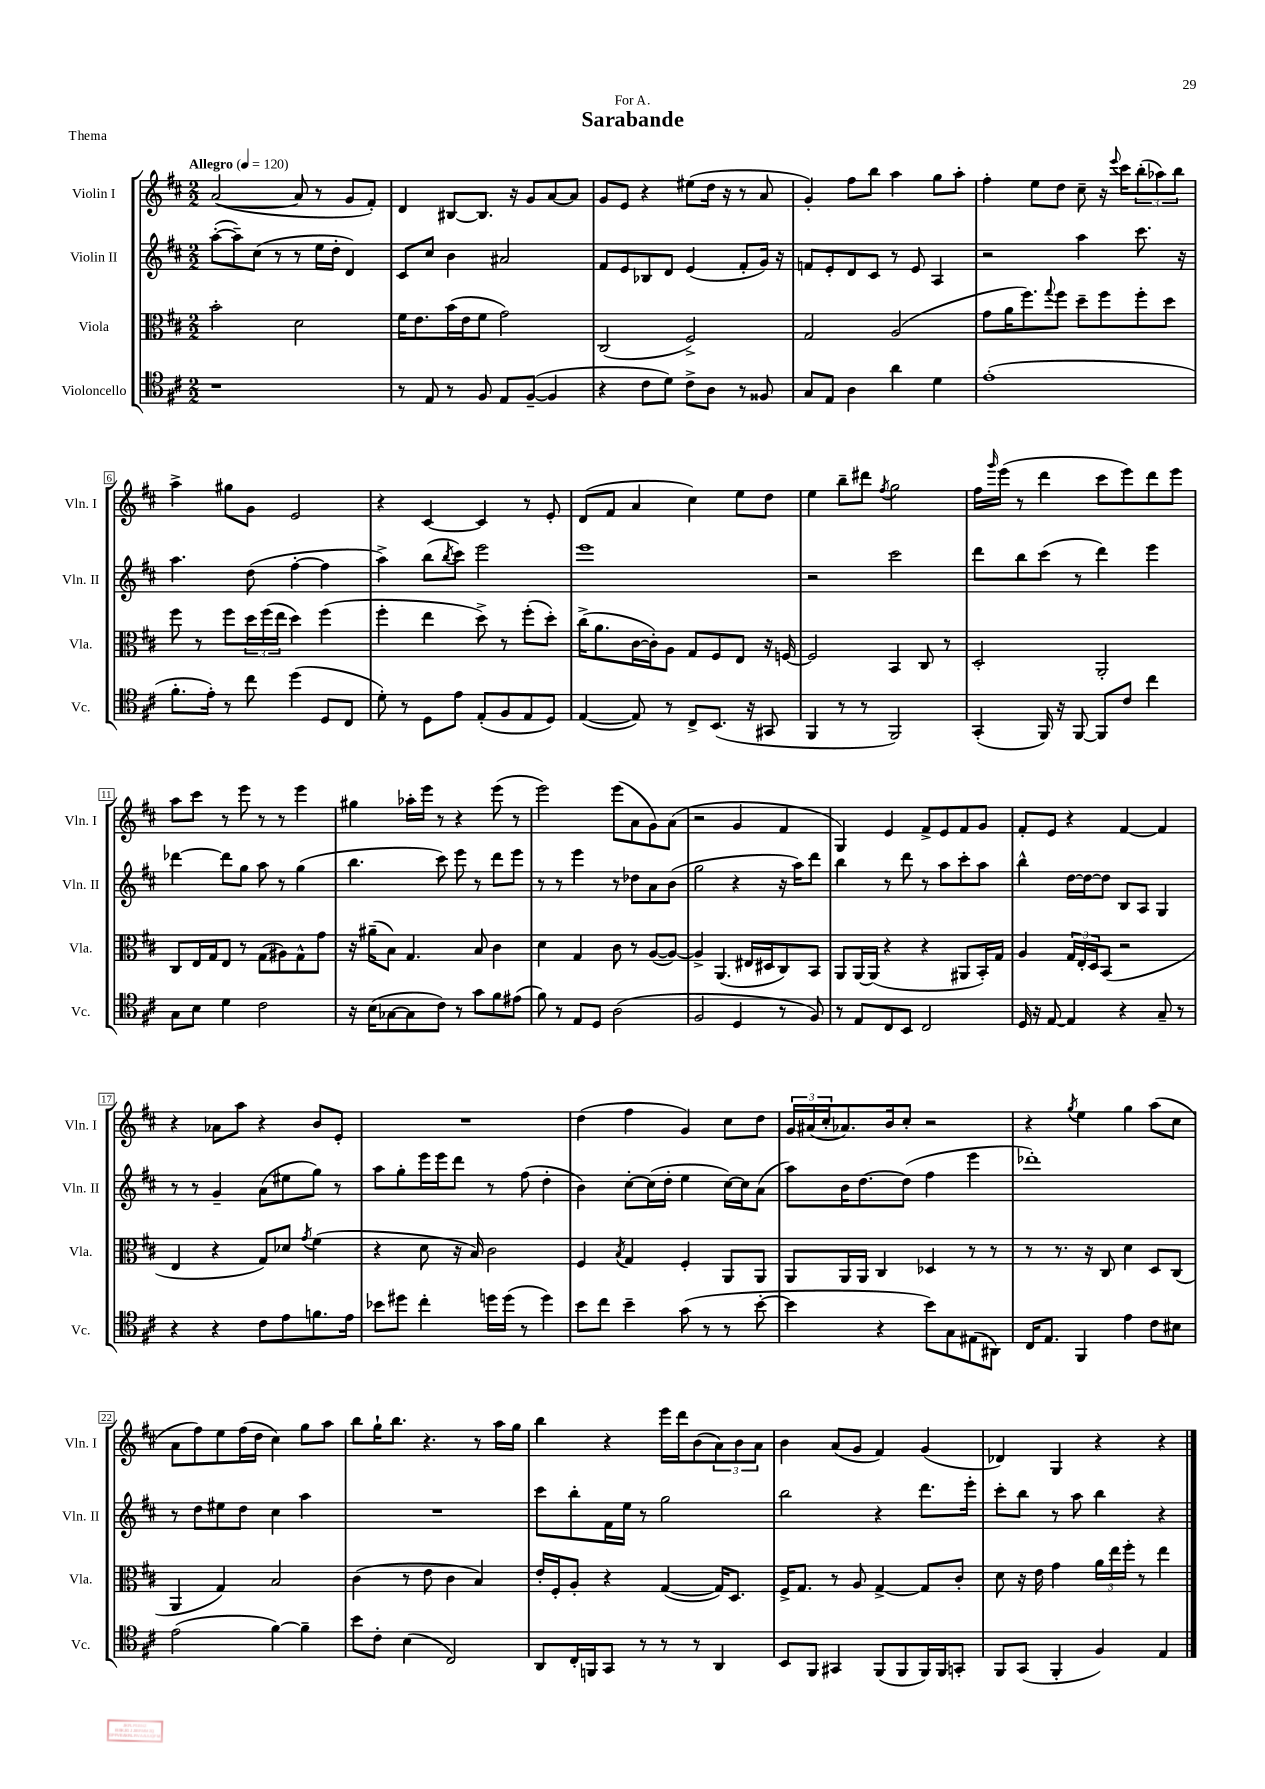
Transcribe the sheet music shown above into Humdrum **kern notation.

**kern	**kern	**kern	**kern
*staff4	*staff3	*staff2	*staff1
*clefC4	*clefC3	*clefG2	*clefG2
*k[f#c#]	*k[f#c#]	*k[f#c#]	*k[f#c#]
*M2/2	*M2/2	*M2/2	*M2/2
*MM120	*MM120	*MM120	*MM120
1r	2b'\	([8aa'\L	([2a/
.	.	8aa~\])	.
.	.	(8cc#\J	.
.	.	8r	.
.	2d\	8r	8a/]
.	.	16ee\LL	8r
.	.	16dd'\JJ	.
.	.	4d/)	8g/L
.	.	.	8f#'/J)
=	=	=	=
8r	16f#\LK	8c#/L	4d/
.	8.e\	.	.
8E/	.	8cc#/J	.
8r	(16b\L	4b\	[8B#/L
.	16e\J	.	.
8F#/	8f#\J	.	8.B#/]J
8E/L	2g\)	2a#/	.
.	.	.	16r
([8F#~/J	.	.	8g/L
4F#/]	.	.	[8a/
.	.	.	8a/]J
=	=	=	=
4r	(2C#/	8f#/L	8g/L
.	.	8e/	8e/J
8c#\L	.	8B-/	4r
8d\J)	.	8d/J	.
8c#^\L	2F#^/)	(4e/	(8ee#\L
8A\J	.	.	16dd\Jk
.	.	.	16r
8r	.	8f#'/L	8r
8F##/	.	16g/Jk)	8a/
.	.	16r	.
=	=	=	=
8G/L	2G/	8f/L	4g'/)
8E/J	.	8e'/	.
4A\	.	8d/	8ff#\L
.	.	8c#/J	8bb\J
4a\	(2A/	8r	4aa\
.	.	8e/	.
4d\	.	4A/	8gg\L
.	.	.	8aa'\J
=	=	=	=
(1e'	8g\L	2r	4ff#'\
.	16a\K	.	.
.	8.ff#\)	.	.
.	.	.	8ee\L
.	8qqgg/	.	.
.	8ff#\J	.	8dd\J
.	8dd~\L	4aa\	8cc#~\
.	8ff#\	.	16r
.	.	.	8qqeee/
.	.	.	16ccc#\LK
.	8ff#'\	8.ccc#\	(12bb'\
.	.	.	12aa-\)
.	8dd\J	.	.
.	.	.	12bb\J
.	.	16r	.
=	=	=	=
8.f#'\L	8ff#\	4.aa\	4aa^\
.	8r	.	.
16e'\Jk)	.	.	.
8r	8ff#\L	.	8gg#\L
8cc#\	24dd\L	(8dd\	8g\J
.	(24ff#\	.	.
.	24ee\JJ	.	.
(4dd\	4dd\)	[4ff#'\	2e/
8D/L	(4ff#\	4ff#\]	.
8C#/J	.	.	.
=	=	=	=
8d'\)	4ff#'\	4aa^\)	4r
8r	.	.	.
8D\L	4ee\	(8bb\L	[4c#/
.	.	8qbb/	.
8e\J	.	8ccc#\J)	.
(8E'/L	8dd^\)	2eee\	4c#/]
8F#/	8r	.	.
8E/	(8ff#'\L	.	8r
8D/J)	8dd'\J)	.	8e'/
=	=	=	=
([4E/	(16cc#^\LK	1eee	(8d/L
.	8.a\	.	.
.	.	.	8f#/J
8E/])	[16c#\L	.	4a/
.	16c#'\]J)	.	.
8r	8A\J	.	.
8C#^/L	8G/L	.	4cc#\)
(8.BB/J	8F#/	.	.
.	8E/J	.	8ee\L
16r	.	.	.
8GG#/	16r	.	8dd\J
.	[16F/	.	.
=	=	=	=
4FF#/	2F/]	2r	4ee\
8r	.	.	8bb~\L
8r	.	.	8ddd#\J
.	.	.	8qff#/
2FF#/)	4BB/	2ccc#\	2gg\
.	8C#/	.	.
.	8r	.	.
=	=	=	=
(4GG'/	2D'/	8ddd\L	16ff#\LL
.	.	.	16qqggg/
.	.	.	(16eee\JJ
.	.	8bb\	8r
16FF#/)	.	(8ccc#\J	4ddd\
16r	.	.	.
[8FF#/	.	8r	.
8FF#/]L	2AA'/	4ddd\)	8ccc#\L
8c#/J	.	.	8eee\)
4cc#\	.	4eee\	8ddd\
.	.	.	8eee\J
=	=	=	=
8G\L	8C#/L	[4ddd-\	8aa\L
8B\J	16E/L	.	8ccc#\J
.	16G/J	.	.
4d\	8E/J	8ddd-\]L	8r
.	8r	8gg\J	8eee\
2c#\	(8G\L	8aa\	8r
.	8A#\)	8r	8r
.	8G^^\	(4gg\	4eee\
.	8g\J	.	.
=	=	=	=
16r	16r	4.bb\	4gg#\
(16B\LK	(16a#~\LK	.	.
[8G-\	8B\J)	.	.
8G-\]	4.G/	.	16aa-'\LL
.	.	.	16eee\JJ
8c#\J)	.	8ccc#\)	8r
8r	.	8eee\	4r
8g\L	8B/	8r	.
8f#\	4c#\	8ddd\L	(8eee\
(8e#\J	.	8eee\J	8r
=	=	=	=
8f#\)	4d\	8r	2eee\)
8r	.	8r	.
8E/L	4G/	4eee\	.
8D/J	.	.	.
(2A\	8c#\	8r	(8eee\L
.	8r	8dd-\L	8a\
.	([8A/L	8a\	8g\)
.	8A/_J)	(8b\J	(8a\J
=	=	=	=
2F#/	4A^/]	2gg\	2r
.	(4.AA/	.	.
4D/	.	4r	4g/
.	16E#/LL	.	.
.	16D#/J	.	.
8r	8C#/)	16r	4f#/
.	.	16aa\LK)	.
8F#/)	8BB/J	8ddd\J	.
=	=	=	=
8r	8AA/L	4bb\	4G/)
8E/L	[16AA/L	.	.
.	(16AA/]JJ	.	.
8C#/	4r	8r	4e/
8BB/J	.	8ddd\	.
2C#/	4r	8r	8f#^/L
.	.	8aa\L	8e/
.	8AA#/L	8ccc#'\	8f#/
.	16BB'/L)	8aa\J	8g/J
.	16G/JJ	.	.
=	=	=	=
16D/	4A/	4bb^^\	8f#'/L
16r	.	.	.
[8E/	.	.	8e/J
4E/]	24G/LL	[16dd\LL	4r
.	24E'/	.	.
.	.	16dd\_J	.
.	24D/J	.	.
.	(8BB/J	8dd\]J	.
4r	2r	8B/L	[4f#/
.	.	8A/J	.
8G~/	.	4G/	4f#/]
8r	.	.	.
=	=	=	=
4r	4E/	8r	4r
.	.	8r	.
4r	4r	4g~/	8a-\L
.	.	.	8aa\J
8c#\L	8G/L)	(8a\L	4r
8e\	8d-/J	8ee#\	.
.	8qg/	.	.
8.f\	(4f#\	8gg\J)	8b/L
.	.	8r	8e'/J
16e\Jk	.	.	.
=	=	=	=
8b-\L	4r	8aa\L	1r
8dd#\J	.	8gg'\	.
4cc#'\	8d\	16eee\L	.
.	.	16eee\J	.
.	16r	8ddd\J	.
.	16B/)	.	.
16dd\LL	2c#\	8r	.
(16dd\JJ	.	.	.
8r	.	(8ff#\	.
4dd\)	.	4dd'\	.
=	=	=	=
8b\L	4F#/	4b\)	(4dd\
8cc#\J	.	.	.
.	8qB/	.	.
4b~\	4G/	[8cc#'\L	4ff#\
.	.	(16cc#\]L	.
.	.	16dd'\JJ	.
(8g\	4F#'/	4ee\	4g/)
8r	.	.	.
8r	8AA/L	[16cc#\LL)	8cc#\L
.	.	16cc#\]J	.
[8b'\	8AA/J	(8a\J	8dd\J
=	=	=	=
4b\]	8AA/L	8aa\L)	24g/LL
.	.	.	(24a#/
.	.	.	24cc#'/J
.	16AA/L	16b\K	8.a-/)
.	16AA/JJ	[8.dd\	.
4r	4C#/	.	.
.	.	.	16b/k
.	.	(8dd\]J	8cc#'/J
8b\L)	4D-/	4ff#\	2r
8G\	.	.	.
(8E#\	8r	4eee\	.
8AA#\J)	8r	.	.
=	=	=	=
16C#/LK	8r	1ddd-')	4r
8.E/J	.	.	.
.	8.r	.	.
.	.	.	8qgg/
4FF#/	.	.	4ee\
.	16r	.	.
.	8C#/	.	.
4e\	4d\	.	4gg\
8c#\L	8D/L	.	(8aa\L
8B#\J	(8C#/J	.	8cc#\J
=	=	=	=
(2e\	4AA/	8r	8a\L
.	.	8dd\L	8ff#\)
.	4G/)	8ee#\	8ee\
.	.	8dd\J	(16ff#\L
.	.	.	16dd\JJ
[4f#\)	2B/	4cc#\	4cc#\)
4f#~\]	.	4aa\	8gg\L
.	.	.	8aa\J
=	=	=	=
8b\L	(4c#\	1r	8bb\L
8c#'\J	.	.	16gg`\K
.	.	.	8.bb\J
(4B\	8r	.	.
.	8e\	.	4.r
2C#/)	4c#\	.	.
.	4B/)	.	8r
.	.	.	16aa\LL
.	.	.	16gg\JJ
=	=	=	=
8AA/L	16e'/LL	8ccc#\L	4bb\
.	16F#'/J	.	.
16C#'/L	8A'/J	8bb'\	.
16FF/J	.	.	.
8GG/J	4r	16f#\L	4r
.	.	16ee\JJ	.
8r	.	8r	.
8r	([4G/	2gg\	16eee\LL
.	.	.	16ddd\J
8r	.	.	(8b\
4AA/	16G/]LK)	.	12a\)
.	8.D/J	.	.
.	.	.	12b\
.	.	.	12a\J
=	=	=	=
8BB/L	16F#^/LK	2bb\	4b\
.	8.G/J	.	.
8FF#/J	.	.	.
4GG#/	8r	.	(8a/L
.	8A/	.	8g/J
(8FF#/L	[4G^/	4r	4f#/)
8FF#/	.	.	.
16FF#/L)	8G/]L	8.ddd\L	(4g/
16FF#/J	.	.	.
8GG'/J	8c#'/J	.	.
.	.	16eee'\Jk	.
=	=	=	=
8FF#/L	8d\	8ccc#'\L	4d-/)
(8GG/J	16r	8bb\J	.
.	16e\	.	.
4FF#'/	4g\	8r	4G/
.	.	8aa\	.
4F#/)	24a\LL	4bb\	4r
.	24ee\	.	.
.	24ff#'\JJ	.	.
.	8r	.	.
4E/	4ee\	4r	4r
==	==	==	==
*-	*-	*-	*-
